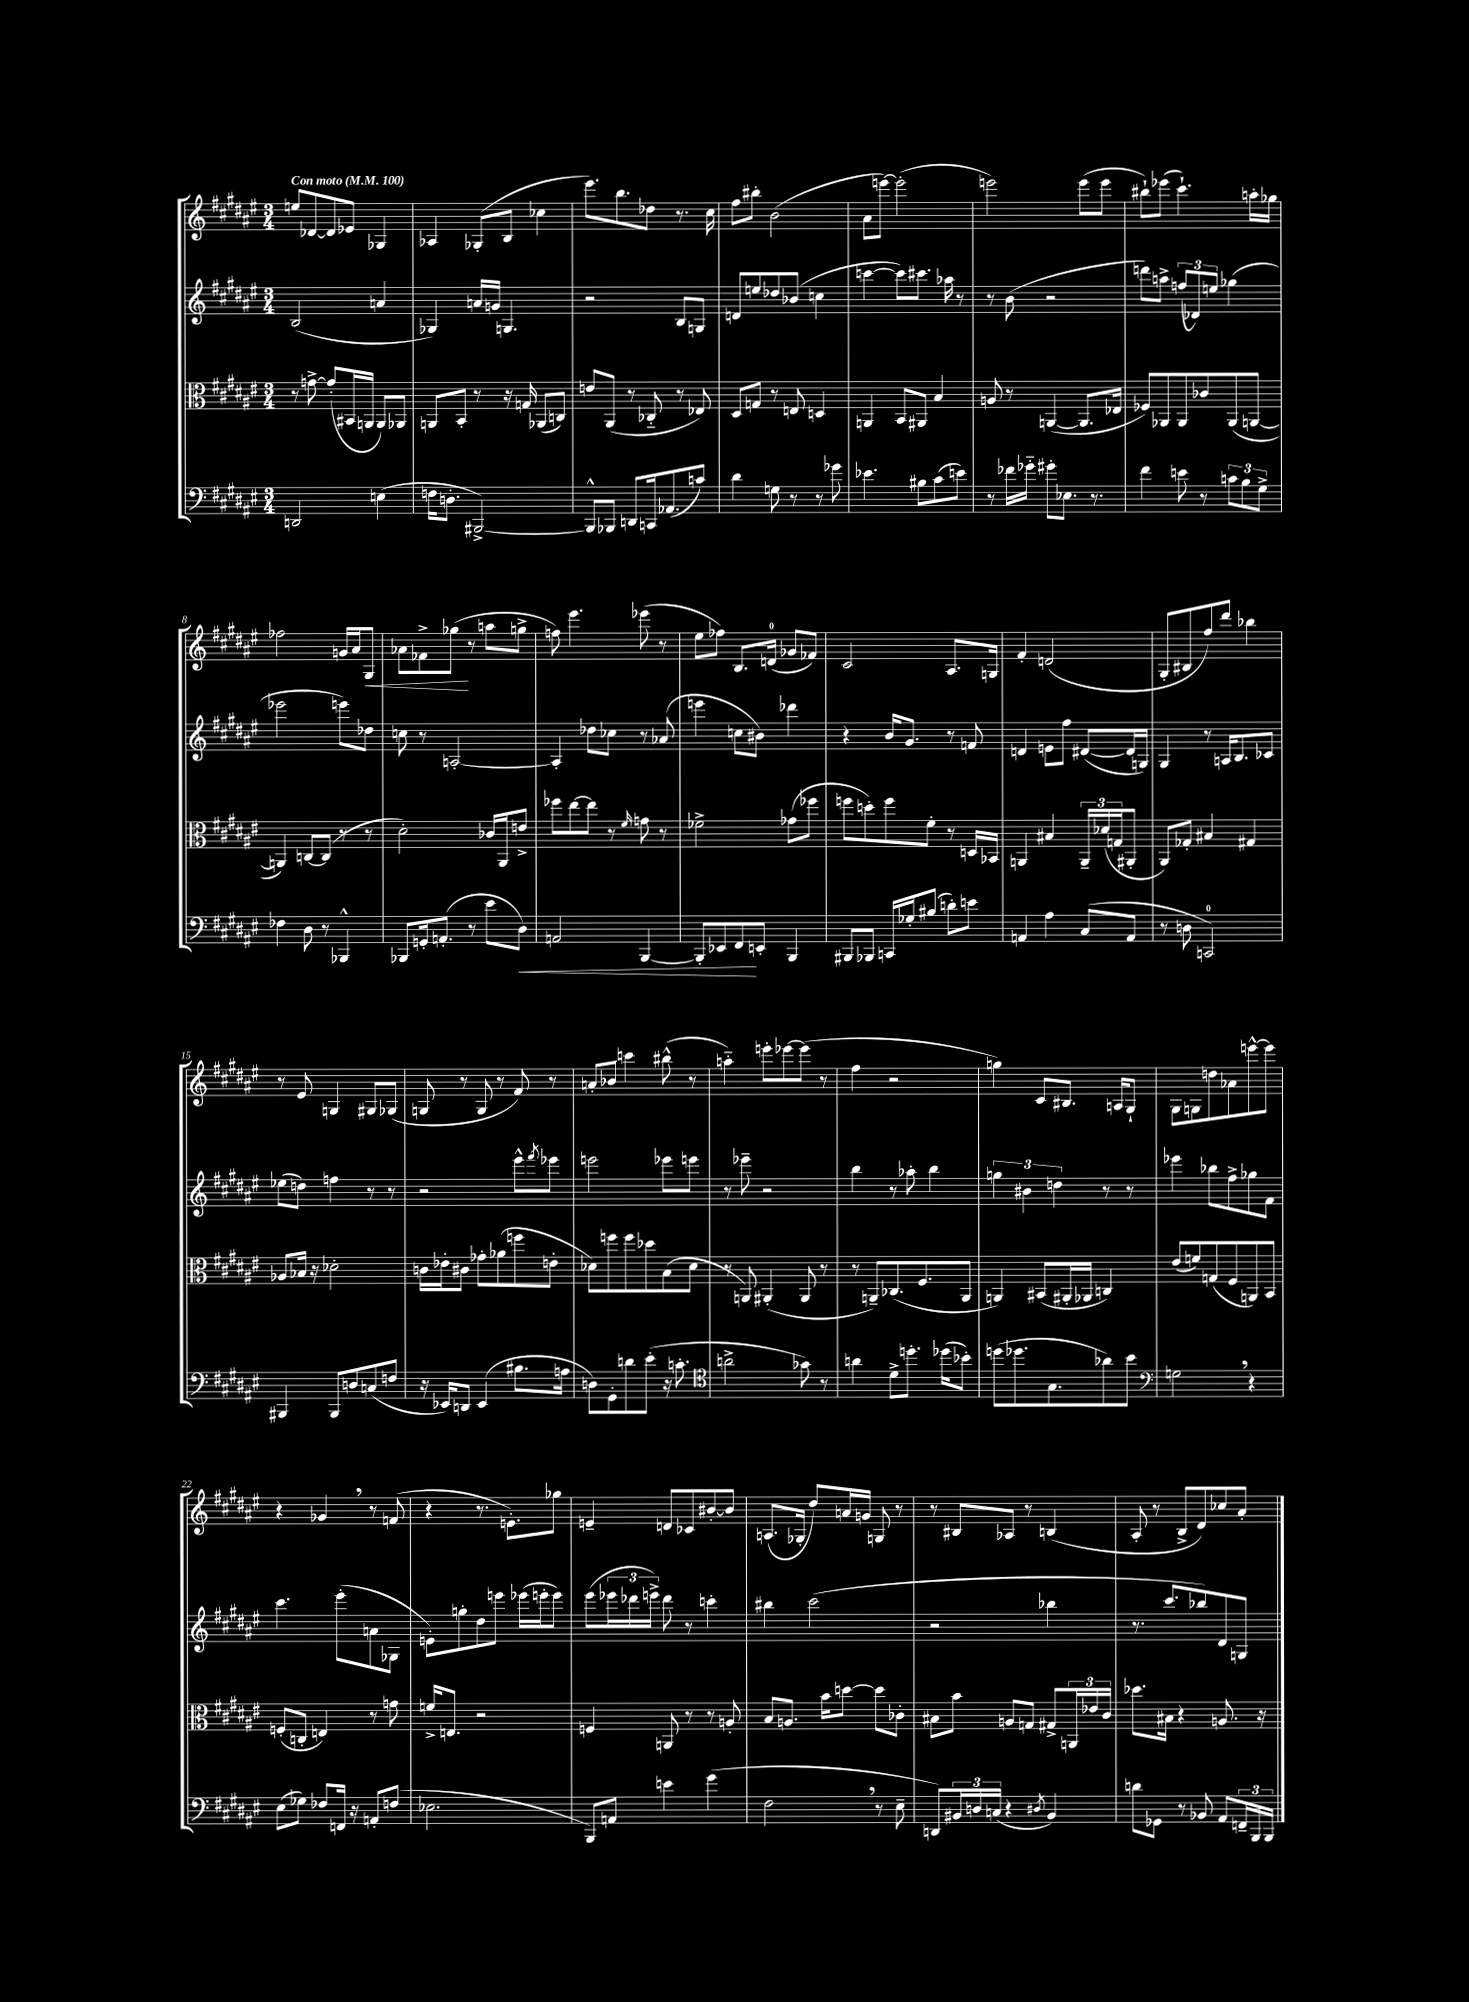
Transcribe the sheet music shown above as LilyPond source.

<<
\new StaffGroup <<
\new Staff = "s0" {
    \clef treble \key fis \major \numericTimeSignature \time 3/4 \tempo "Con moto" 4 = 100
    e''8 des'8~ des'8 ees'8 ges4 |
    aes4 ges8-.( b8 ces''4 |
    eis'''8.) b''8. des''8 r8. cis''16 |
    fis''8 bis''8-. b'2( |
    ais'8 e'''8~) e'''2-.( |
    e'''2) e'''8( e'''8 |
    bis''8-!) ees'''8( cis'''4.-!) a''16-. ges''16 |
    fes''2 g'16 ais'16 gis8\< |
    aes'8 fes'8-> ges''8\!( r8 a''8 g''8-> |
    f''8) eis'''4. ees'''8( r8 |
    eis''8 fes''8) b8. d'16-0( ges'8 fes'8) |
    cis'2 ais8. g16 |
    fis'4-. d'2( |
    gis8-. bis8 fis''8) dis'''8 bes''4 |
    r8 eis'8 g4 gis8 ges8( |
    g8 r8 g8 r8 fis'8) r8 |
    a'8-. bes'8 c'''4 bis''8-^( r8 |
    a''4-_) e'''8-. ees'''8~ ees'''8( r8 |
    fis''4 r2 |
    g''4) cis'8 bis8. a16 gis8-! |
    gis8 g8 d''8 aes'8 e'''8~-^ e'''8 |
    r4 ges'4 \breathe r8 f'8( |
    r4 r8. e'8.-.) ges''8 |
    e'4-- d'8 ces'8 bis'8~-. bis'8 |
    a8.( ges16-. dis''8) a'16 g'16 g8 r8 |
    r8 bis8 aes8 r8 b4( |
    ais8-. r8 b8-> dis'8) ces''8 ais'8-. \bar "|." |
}
\new Staff = "s1" {
    \clef treble \key fis \major \numericTimeSignature \time 3/4
    b2( a'4 |
    ges4) a'16 g'16 g4. |
    r2 b8 g8 |
    d'8 e''8 des''8 bes'8( c''4 |
    c'''4~ c'''8) cis'''8. aes''16 r8 |
    r8 b'8( r2 |
    d'''8) a''8-> \tuplet 3/2 { f''8( des'8) e''8 } ges''4( |
    ees'''2 e'''8) des''8 |
    c''8 r8 a2~-. |
    a4-. des''8 ces''8 r8 aes'8( |
    e'''4 c''8 bis'8) des'''4 |
    r4 b'16 gis'8. r8 f'8 |
    d'4 e'8 fis''8 dis'8~( dis'16 g16) |
    gis4 r8 a16 b8. ces'8 |
    ees''8( d''8) f''4 r8 r8 |
    r2 eis'''8-^ \acciaccatura { fis'''8 } ees'''8 |
    e'''2 ees'''8 e'''8 |
    r8 ees'''8-- r2 |
    b''4 r8 aes''8-. b''4 |
    \tuplet 3/2 { g''4 bis'4 d''4 } r8 r8 |
    ees'''4 bes''8 fis''8-> ges''8 fis'8 |
    cis'''4. eis'''8-.( a'8 ges8 |
    e'8-.) g''8-. dis''8 e'''8 ees'''16( e'''16-. e'''8) |
    eis'''8( \tuplet 3/2 { ees'''16 des'''16 e'''16->) } des'''8 r8 c'''4-. |
    bis''4 cis'''2( |
    r2 bes''4 |
    r8. cis'''8. bes''8) dis'8 g8 \bar "|." |
}
\new Staff = "s2" {
    \clef alto \key fis \major \numericTimeSignature \time 3/4
    r8 g'8~-> g'8-.( bis,16 a,16 a,8) aes,8 |
    a,8 b,8-. r8 r16 g16 aes,8( c8) |
    e'8 ais,8( r8 ces8-_ r8 ees8) |
    dis8 g8 r8 e8 d4 |
    a,4 b,8 ais,8 b4 |
    a8 r8 a,4~( a,8. ees16 |
    fes8) aes,8 aes,8 ces'8 aes,8( a,8~ |
    a,4) c8~ c8( r8 r8 |
    dis'2-.) ces'16 ais,16 e'8-> |
    fes''8 eis''8~ eis''8 r8 \grace { fis'16 } g'8 r8 |
    fes'2-> ges'8( fes''8 |
    f''8 d''8-.) f''8 fis'8-. r8 d16 bes,16 |
    a,4 bis4 \tuplet 3/2 { a,16-- des'16( g16 } ais,8-. |
    ais,8) ges8-. bis4 gis4 |
    aes8 bes16 r16 des'2-. |
    c'16 ees'16-. cis'8 ges'8-. aes'8( f''8 e'8-. |
    des'8) f''8 f''8 des''8 b8( des'8 |
    r8 a,8) ais,4-.( ais,8 r8 |
    r8 a,8--) ces8.( fis8. a,8 |
    a,4) bis,8( ais,16-. aes,16 c4) |
    eis'8( f'8) g8( fis8 a,8) b,8 |
    f8-.( c8-. e4) r8 g'8 |
    f'16-> e8. r2 |
    f4 a,8 r8 r8 a8-. |
    b8 a8. b'16 d''8~ d''8 ces'8-. |
    bis8 b'8 a8 g8 gis8-> \tuplet 3/2 { a,16 ees'16 cis'16 } |
    des''8. bis16 r4 a8. r16 \bar "|." |
}
\new Staff = "s3" {
    \clef bass \key fis \major \numericTimeSignature \time 3/4
    d,2 e4( |
    f16 d8.-. bis,,2~->) |
    bis,,8-^ bes,,8 d,8 c,16 aes,8.( c'8) |
    dis'4 g8 r8 r8 ges'8 |
    ees'4. bis8 cis'8( e'8) |
    r8 fes'16 ges'16-_ gis'8-. ees8. r8. |
    fis'4 e'8 r8 \tuplet 3/2 { c'8 b8 gis8-> } |
    fes4 dis8 r8 bes,,4-^ |
    bes,,8 g,16-. a,8.-.( r8 eis'8 dis8\<) |
    a,2 b,,4~ |
    b,,8-. ees,8 fis,8\! e,8-. b,,4 |
    bis,,8 bes,,8 c,16 ges16-. bis8( d'8-.) e'8 |
    a,4 ais4 cis8( a,8 |
    r8 d8 c,2-0) |
    bis,,4 bis,,8 d8 c8( f8 |
    r16 ees,16) d,8 ees,4( bis8. a16 |
    d8) gis,8-. d'8 eis'8-.( r16 c'8.-. |
    \clef tenor a'2-> ges'8) r8 |
    a'4 dis'8-> d''8.-. des''16( bes'8-.) |
    d''8( des''8. gis8. aes'8) b'8 |
    \clef bass g2 \breathe r4 |
    eis8( ges8) fes8 f,16 r16 a,8-. f8( |
    ees2. |
    b,,8) a,8 e'4 gis'4( |
    fis2 \breathe r8 eis8-- |
    d,8) \tuplet 3/2 { bis,16 d16 c16( } r4 \acciaccatura { dis8 } bis,4) |
    d'8 ges,8 r8 bes,8 ais,8 \tuplet 3/2 { f,16-- b,,16 b,,16 } \bar "|." |
}
>>
>>
